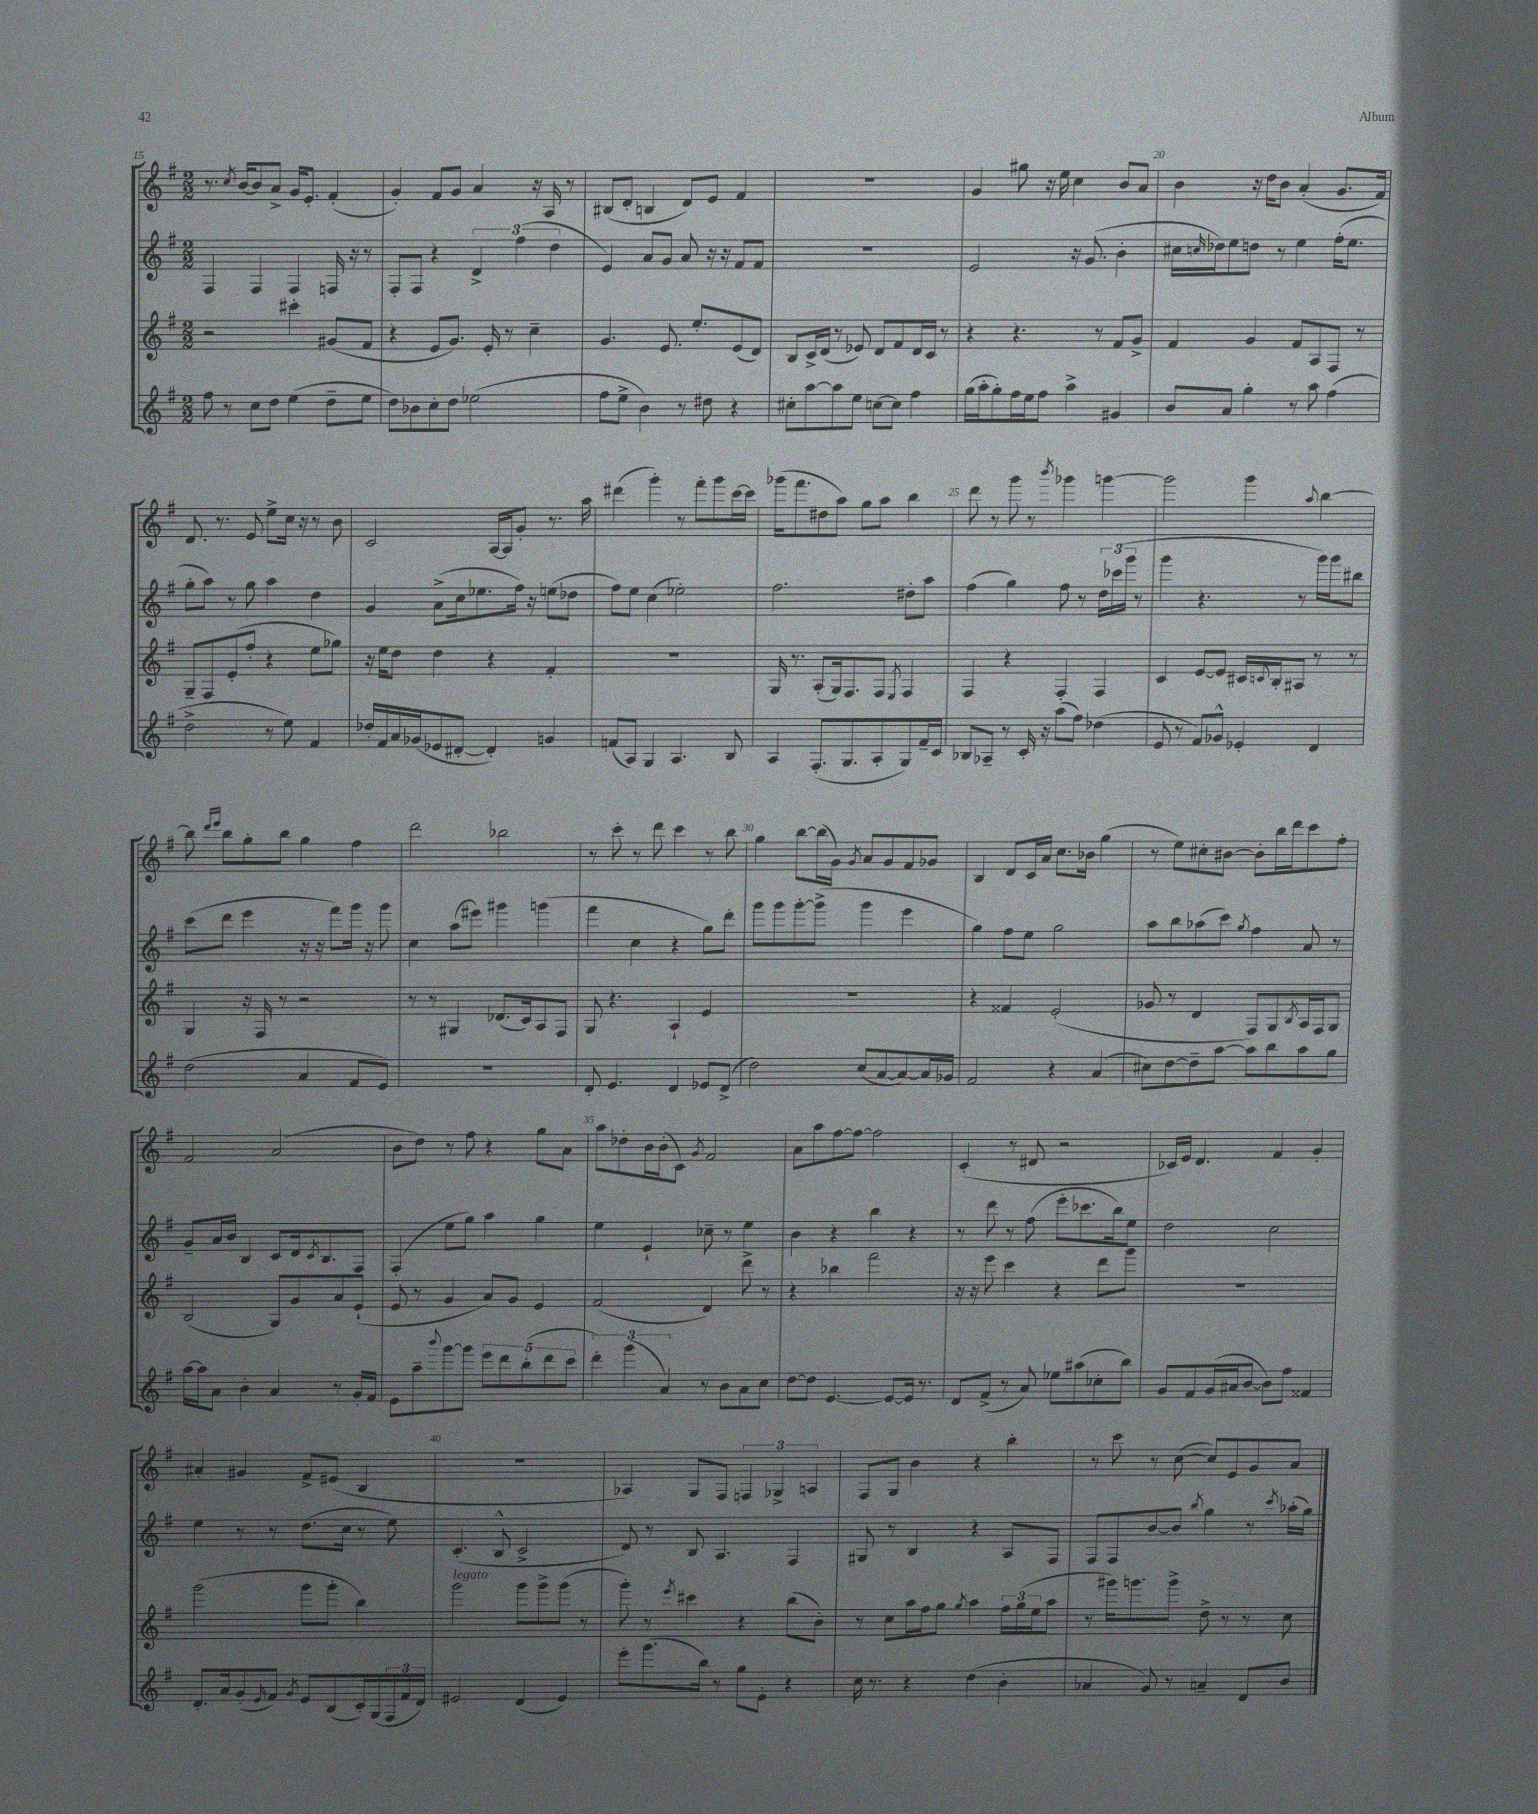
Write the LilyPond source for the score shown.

<<
\new StaffGroup <<
\new Staff = "s0" {
    \clef treble \key g \major \numericTimeSignature \time 2/2
    r8. \acciaccatura { c''8 } b'16~ b'8 a'8-> g'16 e'8.-. fis'4-.( |
    g'4-.) fis'8 g'8 a'4 r16 a16 r8 |
    bis8( d'8-. b4 d'8) e'8 fis'4 |
    R1 |
    g'4 gis''8 r16 e''16 c''4 b'8 a'8 |
    b'4 r16 d''16 b'8 a'4-.( g'8. fis'16) |
    d'8. r8. e'8 e''8-> c''16 r16 r8 b'8 |
    c'2 a16~ a16 g'8-. r8. a''16 |
    dis'''4( g'''4-.) r8 fis'''8-. g'''8 c'''16~ c'''16 |
    ges'''16( fis'''8. dis''8 a''8) g''8 a''8 b''4 |
    d'''8 r8 g'''8 r8 \acciaccatura { b'''8 } ges'''4 g'''4~ |
    g'''2 g'''4 \appoggiatura { a''8 } b''4~ |
    b''8 \grace { d'''16 e'''16 } b''8 g''8-. b''8 g''4 fis''4 |
    d'''2 bes''2 |
    r8 c'''8-. r8 d'''8 c'''4 r8 b''8 |
    g''4 b''8~ b''16( g'16) \acciaccatura { g'8 } a'8 g'8 fis'8 ges'8 |
    b4 d'8 c'16 a'16 c''8. bes'16 g''4( |
    r8 e''8) cis''8-. bis'8~ bis'8-. b''16 d'''16 c'''8 fis''8-. |
    fis'2 a'2( |
    b'8 d''8) r8 fis''8 r4 g''8 a'8 |
    a''8 des''8-. b'16 b'16-.( c'8) \acciaccatura { g'8 } fis'2 |
    a'8 a''8 fis''8~ fis''8~ fis''2 |
    c'4-.( r8 dis'8 r2 |
    ces'16) e'16 d'4. fis'4 g'4-. |
    ais'4-. gis'4 fis'8-> eis'8( b4 |
    R1 |
    aes4) g8 fis8 \tuplet 3/2 { f4 ges4-> a4 } |
    fis8 g8 b'4 r4 b''4-. |
    r8 c'''8 r8 c''8~( c''8) e'8 g'8 a'8 \bar "|." |
}
\new Staff = "s1" {
    \clef treble \key g \major \numericTimeSignature \time 2/2
    fis4 fis4 fis4 f16 r16 r8 |
    fis8-. fis8 r4 \tuplet 3/2 { d'4-> fis''4( d''4 } |
    e'4) a'8 g'8 a'8 r16 r16 fis'8 fis'8 |
    R1 |
    e'2 r16 g'8.( b'4-. |
    cis''16 \grace { c''16 } des''16) e''8 d''8 r8 e''4 fis''16-.( e''8. |
    g''8-. a''8) r8 g''8 a''4 d''4 |
    g'4 a'8->( c''16 ees''8. fis''16) r16 e''8( des''8 |
    fis''8) e''8 c''4( ees''2-.) |
    fis''2. dis''8-. a''8 |
    fis''4( g''4) fis''8 r8 \tuplet 3/2 { d''16 ces'''16( g'''16 } r8 |
    g'''4 r4. r8 g'''16) g'''16 bis''8 |
    c'''8( d'''8 e'''4 r16 r16 fis'''8) g'''16 r16 g'''8 |
    c''4 a''8( eis'''8) gis'''4 g'''4( |
    fis'''4 c''4 r4 g''8) d'''8-. |
    g'''8 g'''8 g'''8~-. g'''8->( g'''4 e'''4 |
    g''4) fis''8 e''8 g''2 |
    a''8 b''8 aes''8( c'''8) \acciaccatura { g''8 } fis''4 a'8 r8 |
    g'8-- a'16 b'16 b4 c'8 d'16 \acciaccatura { c'8 } b8. fis8 |
    fis4-.( e''8 g''8) a''4 g''4 |
    e''4 e'4-! ces''8-- r8 e''4 |
    b'4 r4 b''4 r4 |
    r8 d'''8 r8 fis''8( e'''8-. ces'''8. b''16) e''8 |
    d''2 c''2 |
    e''4 r8 r8 d''8.( c''16 r8 e''8) |
    c'4.-.( b8-^ c'2-> |
    d'8) r8 b8 a4. fis4 |
    gis8 r8 b4 r4 a8 fis8 |
    fis8 fis8 b'8~ b'8 \acciaccatura { b''8 } g''4 r8 \acciaccatura { c'''8 } aes''16-.( g''16) \bar "|." |
}
\new Staff = "s2" {
    \clef treble \key g \major \numericTimeSignature \time 2/2
    r2 cis'''4-. gis'8( fis'8 |
    r4 e'8 g'8.) e'16-. r8 c''4-- |
    g'4. e'8. e''8.-. e'8( d'8) |
    b8 c'16-> d'16( r8 ees'8) d'8 fis'8 d'16 c'16 r8 |
    r4 r4. r8 fis'8 g'8-> |
    fis'4 g'4 fis'8 a8 fis8 r8 |
    g8-- fis8 e'8-.( fis''8-. r4 e''8 ges''8) |
    r16 e''16 d''8 d''4 r4 fis'4-. |
    R1 |
    g16 r8. a8-.( g16) fis8. fis8 \acciaccatura { e8 } fis4 |
    fis4 r4 fis4-. fis4 |
    c'4 e'8~ e'8 cis'16 \appoggiatura { c'8 } b16-. ais8 r8 r8 |
    g4 r16 fis16 r8 r2 |
    r8 r8 gis4 des'8.( c'16) a8 fis8 |
    g8 r4. a4-! e'4 |
    R1 |
    r4 fisis'4 e'2-.( |
    ges'8 r8 d'4 fis8) g8 \acciaccatura { b8 } a16 fis16 g8 |
    b2( g8) g'8 a'8 e'8-!( |
    e'8 r8 g'4 a'8) g'8 e'4 |
    fis'2( d'4) d'''8-> r8 |
    r4 bes''4 fis'''2 |
    r16 r16 e'''8 c'''4 r4 d'''8 g'''8 |
    R1 |
    g'''2( g'''8 g'''8-. b''4) |
    g'''2^\markup { \italic "legato" } g'''8 g'''8-> g'''8( r8 |
    g'''8-.) r8 \acciaccatura { e'''8 } cis'''4 r4 b''8( b'8-.) |
    r8 c''8 a''16 fis''16 g''8 \acciaccatura { g''8 } a''4 \tuplet 3/2 { fis''16 g''16( e''16 } a''8 |
    r8 gis'''16) g'''8. g'''8-> d''8-> r8 r8 c''8 \bar "|." |
}
\new Staff = "s3" {
    \clef treble \key g \major \numericTimeSignature \time 2/2
    fis''8 r8 c''8 d''8 e''4( d''8-- e''8 |
    d''8) bes'8 c''8-. d''8 ees''2( |
    fis''8 e''8-> b'4) r8 dis''8 r4 |
    cis''8-. a''8~ a''8 e''8 c''8~ c''8 fis''4 |
    g''16( a''16-. g''8-.) fis''16 e''16 fis''8 a''4-> gis'4 |
    b'8 a'8 g''4-. r8 a''8 fis''4( |
    d''2-> r8 e''8) fis'4 |
    des''16-. fis'16 a'16 ges'16( ees'8 dis'8~-. dis'4-.) g'4 |
    f'8( a8) g4 a4. b8 |
    a4 fis8.-.( g8. a8-. g8) fis'16-- c'16 |
    bes8 aes8-- r8 c'16-. r16 a''8( fis''8) des''4( |
    e'8 r8 fis'8) ges'8-^ ees'4-. d'4 |
    d''2( a'4 fis'8 e'8) |
    R1 |
    d'8-. e'4. d'4 ees'8 d'8->( |
    d''2) c''8( a'8~ a'8~) a'16 ges'16 |
    fis'2 r4 a'4( |
    cis''8) d''8~ d''8-- a''8~ a''8 b''8 a''8 g''8 |
    a''16~ a''16 a'8 b'4-. a'4 r8 g'16-. fis'16 |
    e'8 a''8-- \appoggiatura { b'''8 } g'''8~ g'''8 \tuplet 5/4 { e'''8 d'''8 b''8-.( d'''8 c'''8 } |
    \tuplet 3/2 { d'''4-.) g'''4( a'4) } r8 b'8 a'8 c''8 |
    d''8~ d''8 e'4.~ e'8~ e'16 r8. |
    d'8 fis'8->( r8 a'8) ees''8 ais''8( ces''8-. b''8) |
    g'8 fis'8 g'16( ais'16 b'8~ b'8) fis''8 fisis'4 |
    d'8.-. a'16 g'8-.( \grace { e'16 } fis'8) \acciaccatura { g'8 } e'8 b8( c'16-.) g16( \tuplet 3/2 { fis16 fis'16 d'16) } |
    eis'2 d'4( eis'4) |
    e'''8-. g'''8.( b''16) r8 g''8 e'8-. r4 |
    c''16 r8. r4 d''4( b'4-. |
    aes'4 g'8) r8 a'4-- d'8 b'8 \bar "|." |
}
>>
>>
\layout { \context { \Score currentBarNumber = #15 \override BarNumber.break-visibility = ##(#f #t #t) barNumberVisibility = #(every-nth-bar-number-visible 5) } }
